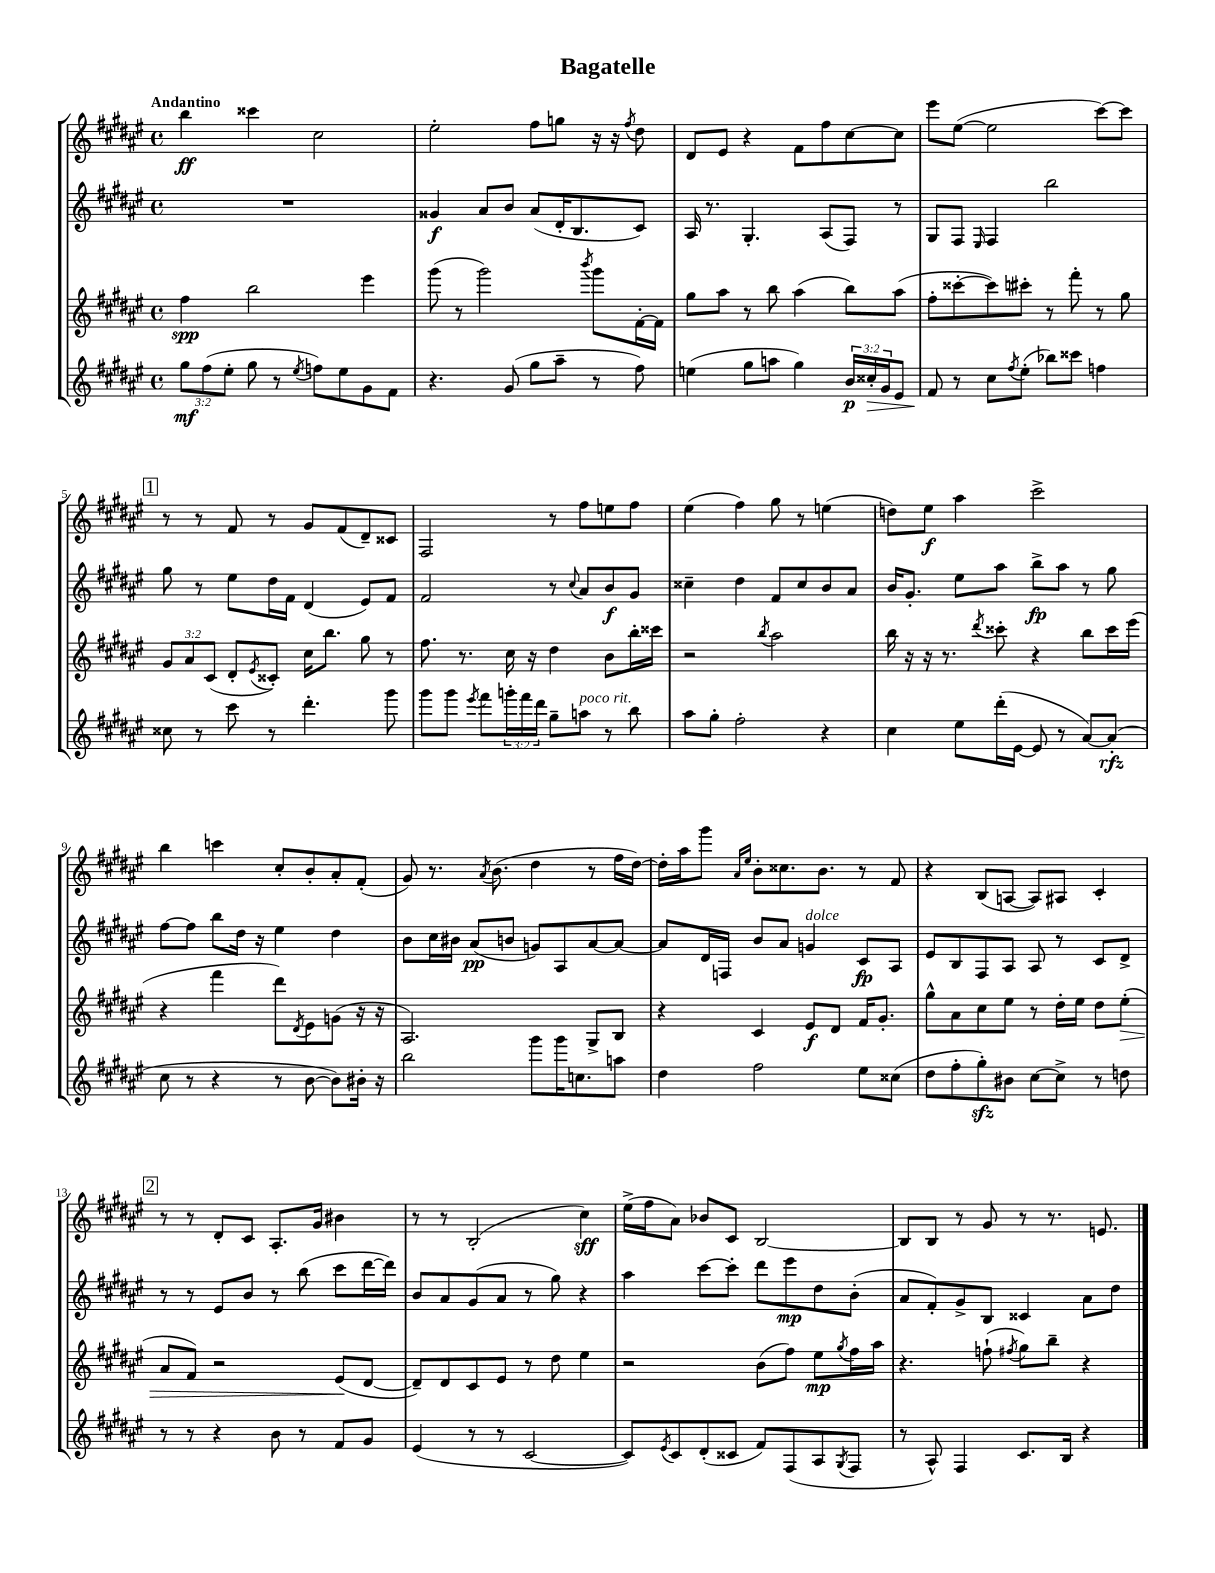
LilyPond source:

\header { title = "Bagatelle" }
<<
\new StaffGroup <<
\new Staff = "s0" {
    \clef treble \key fis \major \defaultTimeSignature \time 4/4 \tempo "Andantino"
    b''4\ff cisis'''4 cis''2 |
    eis''2-. fis''8 g''8 r16 r16 \acciaccatura { fis''8 } dis''8 |
    dis'8 eis'8 r4 fis'8 fis''8 cis''8~ cis''8 |
    eis'''8 eis''8~( eis''2 cis'''8~) cis'''8 |
    \mark \markup { \box "1" } r8 r8 fis'8 r8 gis'8 fis'8( dis'8--) cisis'8 |
    fis2 r8 fis''8 e''8 fis''8 |
    eis''4( fis''4) gis''8 r8 e''4( |
    d''8) eis''8\f ais''4 cis'''2-> |
    b''4 c'''4 cis''8-. b'8-. ais'8-. fis'8-.( |
    gis'8) r8. \acciaccatura { ais'8 } b'8.( dis''4 r8 fis''16 dis''16~) |
    dis''16-. ais''16 gis'''8 \grace { ais'16 eis''16 } b'8-. cisis''8. b'8. r8 fis'8 |
    r4 b8( a8~ a8) ais8 cis'4-. |
    \mark \markup { \box "2" } r8 r8 dis'8-. cis'8 ais8.-. gis'16 bis'4 |
    r8 r8 b2-.( cis''4\sff) |
    eis''16->( fis''16 ais'8) bes'8 cis'8 b2~ |
    b8 b8 r8 gis'8 r8 r8. e'8. \bar "|." |
}
\new Staff = "s1" {
    \clef treble \key fis \major \defaultTimeSignature \time 4/4
    R1 |
    gisis'4\f ais'8 b'8 ais'8( dis'16-. b8. cis'8) |
    ais16 r8. gis4.-. ais8( fis8) r8 |
    gis8 fis8 \grace { eis16 } fis4 b''2 |
    \mark \markup { \box "1" } gis''8 r8 eis''8 dis''16 fis'16 dis'4( eis'8) fis'8 |
    fis'2 r8 \appoggiatura { cis''8 } ais'8 b'8\f gis'8 |
    cisis''4-- dis''4 fis'8 cisis''8 b'8 ais'8 |
    b'16 gis'8.-. eis''8 ais''8 b''8->\fp ais''8 r8 gis''8 |
    fis''8~ fis''8 b''8 dis''16 r16 eis''4 dis''4 |
    b'8 cis''16 bis'16 ais'8\pp( b'8 g'8) ais8 ais'8~ ais'8~ |
    ais'8 dis'16 f16 b'8 ais'8 g'4^\markup { \italic "dolce" } cis'8\fp ais8 |
    eis'8 b8 fis8 ais8 ais8 r8 cis'8 dis'8-> |
    \mark \markup { \box "2" } r8 r8 eis'8 b'8 r8 b''8( cis'''8 dis'''16~ dis'''16) |
    b'8 ais'8 gis'8( ais'8 r8 gis''8) r4 |
    ais''4 cis'''8~ cis'''8-. dis'''8 eis'''8\mp dis''8 b'8-.( |
    ais'8 fis'8-.) gis'8-> b8 cisis'4 ais'8 dis''8 \bar "|." |
}
\new Staff = "s2" {
    \clef treble \key fis \major \defaultTimeSignature \time 4/4 \override Staff.TupletNumber.text = #tuplet-number::calc-fraction-text
    fis''4\spp b''2 eis'''4 |
    gis'''8( r8 gis'''2) \acciaccatura { b'''8 } gis'''8 fis'16~-. fis'16 |
    gis''8 ais''8 r8 b''8 ais''4( b''8) ais''8( |
    fis''8-. cisis'''8~-. cisis'''8) cis'''8-. r8 fis'''8-. r8 gis''8 |
    \mark \markup { \box "1" } \tuplet 3/2 { gis'8 ais'8 cis'8( } dis'8-. \acciaccatura { eis'8 } cisis'8-.) cis''16 b''8. gis''8 r8 |
    fis''8. r8. cis''16 r16 dis''4 b'8 b''16-. cisis'''16 |
    r2 \acciaccatura { b''8 } ais''2 |
    b''16 r16 r16 r8. \acciaccatura { dis'''8 } cisis'''8-. r4 b''8 cisis'''16 eis'''16( |
    r4 fis'''4 dis'''8) \acciaccatura { dis'8 } eis'8 g'8( r16 r16 |
    ais2.) gis8-> b8 |
    r4 cis'4 eis'8\f dis'8 fis'16 gis'8.-. |
    gis''8-^ ais'8 cis''8 eis''8 r8 dis''16-. eis''16 dis''8 eis''8-.\>( |
    \mark \markup { \box "2" } ais'8 fis'8) r2 eis'8\!( dis'8~ |
    dis'8--) dis'8 cis'8 eis'8 r8 dis''8 eis''4 |
    r2 b'8( fis''8) eis''8\mp \acciaccatura { gis''8 } fis''16 ais''16 |
    r4. f''8-!( \acciaccatura { fis''8 } gis''8) b''8-- r4 \bar "|." |
}
\new Staff = "s3" {
    \clef treble \key fis \major \defaultTimeSignature \time 4/4 \override Staff.TupletNumber.text = #tuplet-number::calc-fraction-text
    \tuplet 3/2 { gis''8\mf fis''8( eis''8-. } gis''8 r8 \acciaccatura { eis''8 } f''8) eis''8 gis'8 fis'8 |
    r4. gis'8( gis''8 ais''8-- r8 fis''8) |
    e''4( gis''8 a''8 gis''4) \tuplet 3/2 { b'16\p cisis''16-.\> gis'16 } eis'8 |
    fis'8\! r8 cis''8 \acciaccatura { fis''8 } eis''8-.( bes''8) cisis'''8 f''4 |
    \mark \markup { \box "1" } cisis''8 r8 cis'''8 r8 dis'''4.-. gis'''8 |
    gis'''8 gis'''8 \acciaccatura { eis'''8 } fis'''8 \tuplet 3/2 { g'''16-. fis'''16 dis'''16 } gis''8-- a''8^\markup { \italic "poco rit." } r8 b''8 |
    ais''8 gis''8-. fis''2-. r4 |
    cis''4 eis''8 dis'''16-.( eis'16~ eis'8 r8 ais'8~) ais'8-.\rfz( |
    cis''8 r8 r4 r8 b'8~ b'8) bis'16-. r16 |
    b''2 gis'''8 gis'''16 c''8. a''8 |
    dis''4 fis''2 eis''8 cisis''8( |
    dis''8 fis''8-. gis''8-.\sfz) bis'8 cis''8~ cis''8-> r8 d''8 |
    \mark \markup { \box "2" } r8 r8 r4 b'8 r8 fis'8 gis'8 |
    eis'4( r8 r8 cis'2~ |
    cis'8) \acciaccatura { eis'8 } cis'8 dis'8-.( cisis'8 fis'8) fis8( ais8 \acciaccatura { gis8 } fis8 |
    r8 ais8-^) fis4 cis'8. b16 r4 \bar "|." |
}
>>
>>
